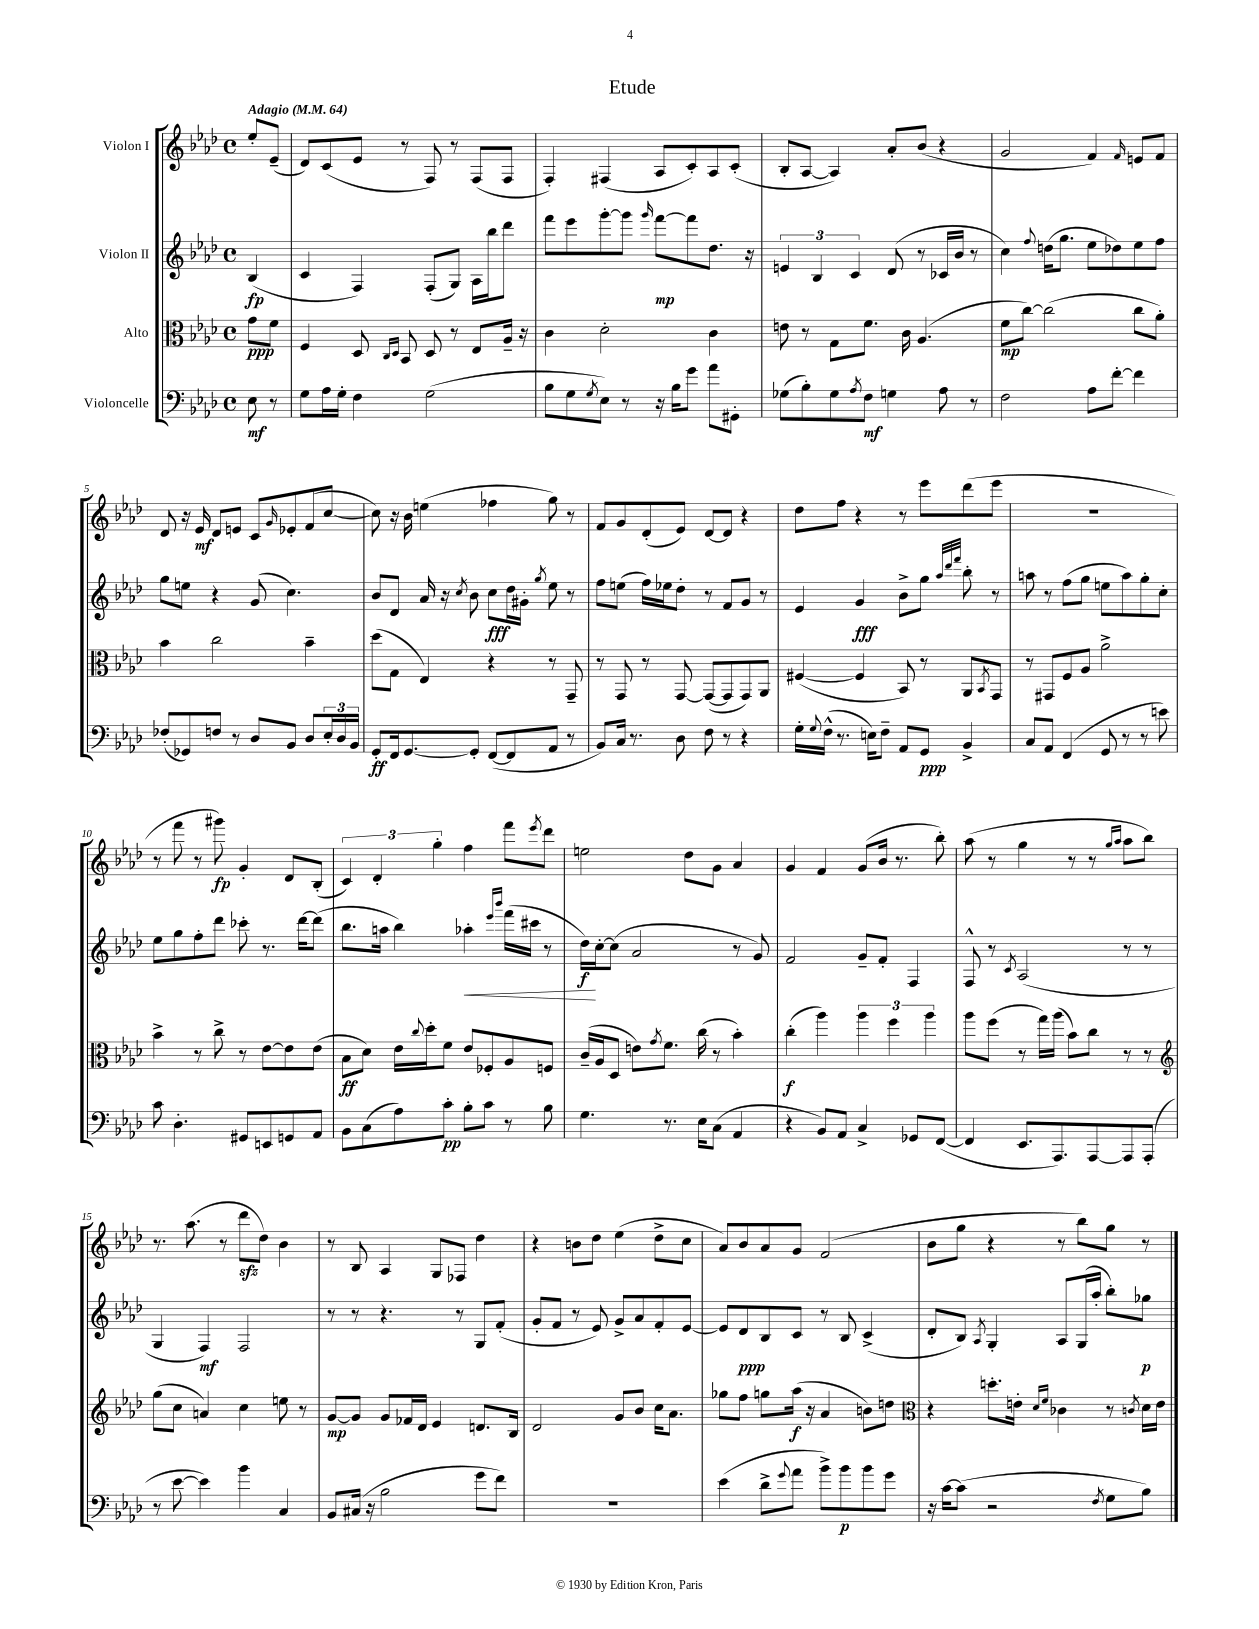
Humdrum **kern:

**kern	**kern	**kern	**kern
*staff4	*staff3	*staff2	*staff1
*clefF4	*clefC3	*clefG2	*clefG2
*k[b-e-a-d-]	*k[b-e-a-d-]	*k[b-e-a-d-]	*k[b-e-a-d-]
*M4/4	*M4/4	*M4/4	*M4/4
*met(c)	*met(c)	*met(c)	*met(c)
*MM64	*MM64	*MM64	*MM64
8E-	8g	(4B-	8ee-'
8r	8f	.	(8e-~
=	=	=	=
8G	4F	4c	8d-)
16A-	.	.	(8c
16G'	.	.	.
4F	8D-	4F)	8e-
.	16qqC	.	.
.	16qqD-	.	.
.	8BB-	.	8r
(2G	8D-	(8F'	8F)
.	8r	8G)	8r
.	8E-	16A-	(8F
.	.	16bb-	.
.	16A-~	8ddd-	8F
.	16r	.	.
=	=	=	=
8B-	4c	8fff	4F')
8G	.	8eee-	.
8qG	.	.	.
8E-)	2d-'	[8ggg'	(4F#
8r	.	8ggg]	.
.	.	16qqggg	.
16r	.	[8fff	8A-
16B-	.	.	.
8g	.	8fff]	8c')
8a-	4c	8.dd-	8A-
8GG#'	.	.	(8c'
.	.	16r	.
=	=	=	=
(8G-	8e	6e	8B-'
8B-')	8r	.	[8A-
.	.	6B-	.
8G-	8G	.	4A-])
.	.	6c	.
8qA-	.	.	.
8F	8.f	.	.
4G	.	(8d-	8a-'
.	16c	.	.
.	(4.A-	8r	(8b-
8A-	.	16c-	4r
.	.	16b-	.
8r	.	8r	.
=	=	=	=
2F	8f	4cc)	2g
.	[8cc)	.	.
.	.	8qqff	.
.	(2cc]	(16dd	.
.	.	8.gg	.
8A-	.	8ee-	4f)
[8f'	.	8dd-)	.
.	.	.	16qqf
4f]	8cc	8ee-	8e
.	8a-')	8ff	8f
=	=	=	=
(8F-'	4b-	8gg	8d-
8GG-)	.	8ee	16r
.	.	.	16e-
8F	2cc	4r	8d-
8r	.	.	8e
8D-	.	(8g	8c
.	.	.	16qqg
8BB-	.	4.cc)	8e-'
8D-	4b-~	.	(8f
24E-'	.	.	[8cc
24D-	.	.	.
24BB-	.	.	.
=	=	=	=
8GG'	(8dd-	8b-	8cc])
16FF	8G	8d-	16r
[8.GG	.	.	16b-
.	4E-)	16a-	(4ee
.	.	16r	.
.	.	8qcc	.
8GG']	.	8b-	.
([8FF	4r	8cc	4ff-
8FF]	.	16dd-	.
.	.	16g#'	.
.	.	8qgg	.
8AA-	8r	8ee-	8gg)
8r	8GG~	8r	8r
=	=	=	=
8BB-)	8r	8ff	8f
16C	8GG	(8ee	8g
8.r	.	.	.
.	8r	16ff)	(8d-'
.	.	16ee-	.
8D-	[8GG	8dd-'	8e-)
8F	(8GG_	8r	[8d-
8r	8GG]	8f	8d-]
4r	8GG)	8g	4r
.	8AA-	8r	.
=	=	=	=
16G'	([4F#	4e-	8dd-
8qqG	.	.	.
(16F^^	.	.	.
8.r	.	.	8ff
.	4F#]	4g	4r
16E)	.	.	.
8F~	.	.	.
8AA-	8BB-)	8b-^	8r
8GG	8r	8gg	8eee-
.	.	32qqaa-	.
.	.	32qqddd-	.
.	.	32qqfff	.
4BB-^	8AA-	8bb-'	(8ddd-
.	8qBB-	.	.
.	8GG	8r	8eee-
=	=	=	=
8C	8r	8aa	1r
8AA-	8GG#	8r	.
(4FF	8F	(8ff	.
.	8A-	8gg	.
8GG	2a-^	8ee	.
8r	.	8aa)	.
8r	.	8gg'	.
8e)	.	8cc'	.
=	=	=	=
8c	4b-^	8ee-	8r
4.D-'	.	8gg	8fff
.	8r	8ff'	8r
.	8cc^	8ddd-	8ggg#)
8GG#	8r	8ccc-'	4g'
8EE	[8e-	8.r	.
8GG	8e-]	.	8d-
.	.	[16ddd-	.
8AA-	(8e-	(8ddd-]	(8B-'
=	=	=	=
8BB-	8B-	8.bb-	6c)
(8C	8d-)	.	.
.	.	.	6d-'
.	.	16aa	.
8A-)	16e-	4bb-)	.
.	8qqcc	.	.
.	16dd-'	.	.
.	.	.	6gg'
8c'	8f	.	.
8B-'	8e-	4aa-'	4ff
8c	8F-'	.	.
.	.	16qqeee-	.
.	.	16qqbbb-	.
8r	8A-	(16fff	8fff
.	.	16ccc#	.
.	.	.	8qeee-
8B-	8F	8r	8ddd-
=	=	=	=
4.G	(16c~	16dd-)	2ee
.	16A-	[16cc'	.
.	8D-	(8cc]	.
.	8e)	2a-	.
.	8qg	.	.
8.r	8.f	.	.
.	.	.	8dd-
16E-	(16cc	.	.
(8C	8r	.	8g
4AA-	4b-')	8r	4a-
.	.	8g)	.
=	=	=	=
4r	(4cc'	2f	4g
8BB-)	4aa-)	.	4f
8AA-	.	.	.
4C^	6aa-	8g~	(8g
.	.	8f'	16b-
.	6ff	.	.
.	.	.	8.r
8GG-	.	4F	.
.	6aa-	.	.
([8FF	.	.	8bb-')
=	=	=	=
4FF]	8aa-	8F^^	(8aa-
.	(8ff	8r	8r
.	.	8qc	.
8.EE-	8r	(2A-	4gg
.	16gg)	.	.
8.AAA-)	(16aa-	.	.
.	8b-)	.	8r
[8AAA-	8cc	.	8r
.	.	.	16qqgg
.	.	.	16qqaa-
8AAA-]	8r	8r	8aa-
(8AAA-'	8r	8r	8bb-)
=	=	=	=
*	*clefG2	*	*
8r	(8gg	4G	8.r
[8e-	8cc	.	.
.	.	.	(8.aa-
4e-])	4a)	4F)	.
.	.	.	8r
4b-	4cc	2F	8ddd-
.	.	.	8dd-)
4C	8ee	.	4b-
.	8r	.	.
=	=	=	=
8BB-	[8g	8r	8r
(16C#	8g]	8r	8B-
16r	.	.	.
2B-	8g	4.r	4A-
.	16f-	.	.
.	16d-	.	.
.	4e-	.	8G
.	.	8r	8F-
8g	8.d	8G	4dd-
8f)	.	(8f'	.
.	16B-	.	.
=	=	=	=
1r	2d-	8g'	4r
.	.	8f	.
.	.	8r	8b
.	.	8e-)	8dd-
.	8g	8g^	(4ee-
.	8b-	8a-	.
.	16cc	8f'	8dd-^
.	8.a-	.	.
.	.	[8e-	8cc
=	=	=	=
(4e-	8gg-	8e-]	8a-)
.	8ff	8d-	8b-
8d-^	8gg	8B-	8a-
8qqg	.	.	.
8a-	(16aa-	8c	8g
.	16r	.	.
8b-^)	4a-	8r	(2f
8b-	.	8B-	.
8b-	8b)	(4c^	.
8g	8dd	.	.
=	=	=	=
*	*clefC3	*	*
16r	4r	8d-'	8b-
[16c	.	.	.
(8c]	.	8B-)	8gg
.	.	8qA-	.
2r	8.dd'	4G'	4r
.	16e'	.	.
.	16qqd-	.	.
.	16qqf	.	.
.	4c-	8A-	8r
.	.	(16G	8bb-)
.	.	16aa-'	.
8qF	.	.	.
8G	8r	8bb-')	8gg
.	8qc	.	.
8B-)	16d-	8gg-	8r
.	16e	.	.
==	==	==	==
*-	*-	*-	*-
